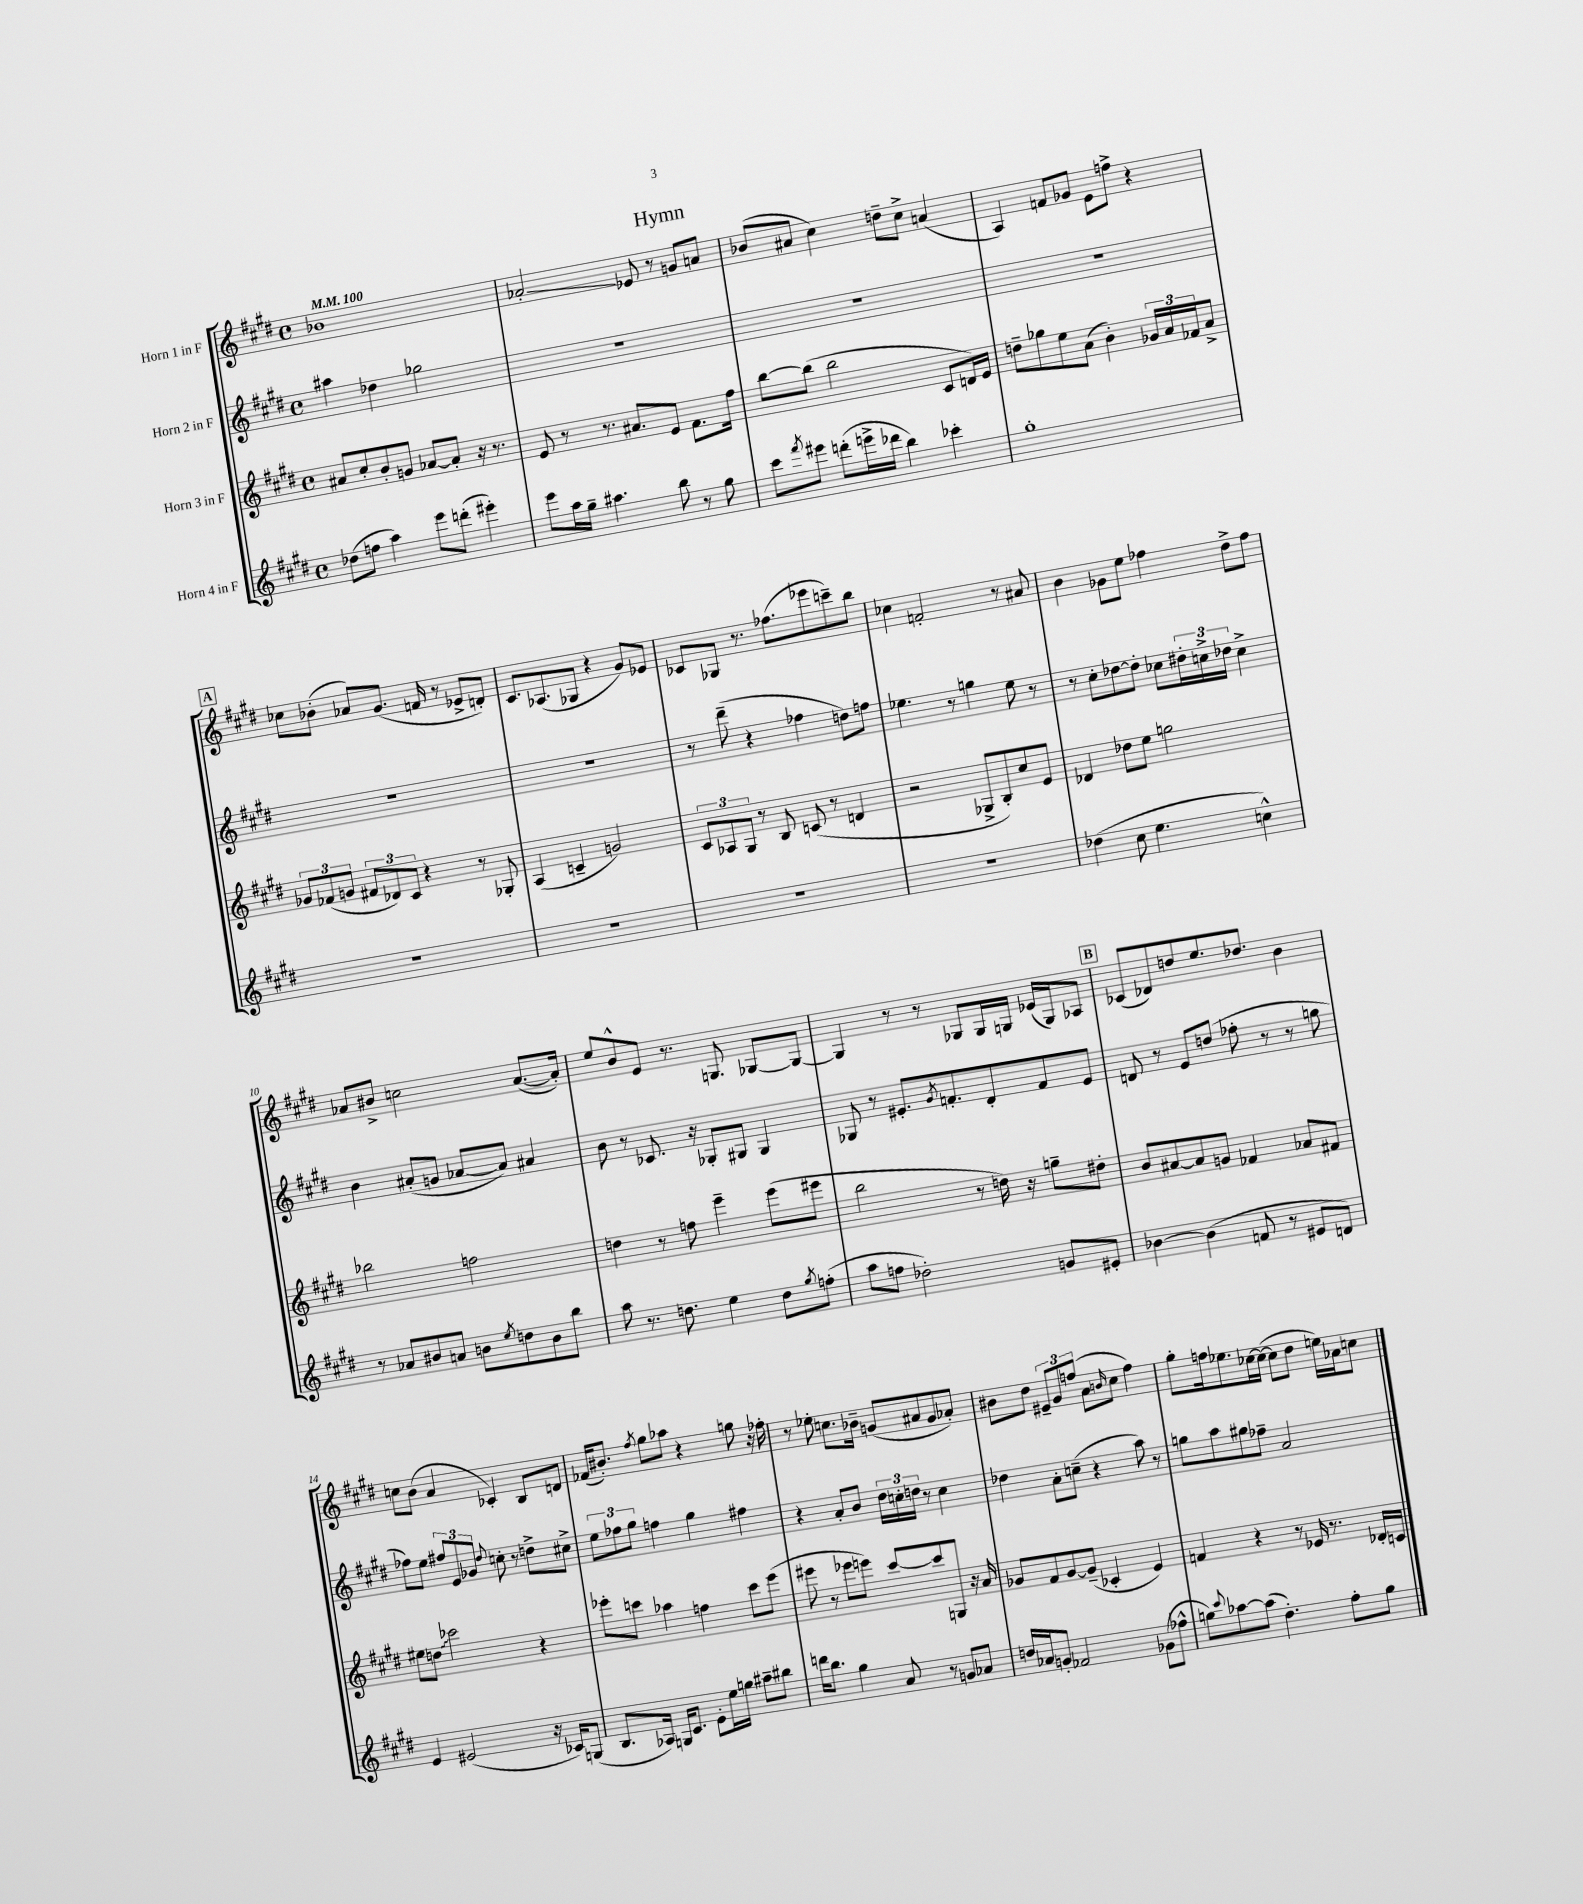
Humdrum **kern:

**kern	**kern	**kern	**kern
*staff4	*staff3	*staff2	*staff1
*clefG2	*clefG2	*clefG2	*clefG2
*k[f#c#g#d#]	*k[f#c#g#d#]	*k[f#c#g#d#]	*k[f#c#g#d#]
*M4/4	*M4/4	*M4/4	*M4/4
*met(c)	*met(c)	*met(c)	*met(c)
*MM100	*MM100	*MM100	*MM100
(8dd-	8a#	4aa#	1b-
8ff	8cc#'	.	.
4aa)	8b'	4dd-	.
.	8g	.	.
8eee	[8a-	2gg-	.
(8ddd'	8a-']	.	.
4eee#')	16r	.	.
.	8.r	.	.
=	=	=	=
8eee	8e	1r	2a-'
16aa	8r	.	.
16gg#~	.	.	.
4.aa#	8.r	.	.
.	8.a#	.	.
.	.	.	8e-
8bb	8e	.	8r
8r	8.f#	.	8g
8gg#	.	.	8a
.	16ff#	.	.
=	=	=	=
8ccc#	[8bb	1r	(8b-
8qfff#	.	.	.
8eee#	(8bb]	.	8a#
(8ddd'	2bb	.	4cc#)
16eee^	.	.	.
16ddd-	.	.	.
4bb)	.	.	8dd~
.	.	.	8cc#^
4ccc-'	8c#	.	(4a
.	16d)	.	.
.	16e	.	.
=	=	=	=
1gg#'	8dd~	1r	4A)
.	8gg-	.	.
.	8ee	.	8f
.	(8a	.	8g-
.	4b')	.	8e
.	.	.	8ff^
.	24g-	.	4r
.	24a	.	.
.	24f-	.	.
.	8a^	.	.
=	=	=	=
1r	12g-	1r	8cc-
.	(12f-	.	.
.	.	.	(8b-'
.	12g	.	.
.	12f#	.	8a-)
.	12d-)	.	.
.	.	.	(8.g#
.	12c#	.	.
.	4r	.	.
.	.	.	16f
.	.	.	8r
.	8r	.	8e-^
.	8G-'	.	8d')
=	=	=	=
1r	(4A	1r	8.c#
.	.	.	(8.A-
.	4c~	.	.
.	.	.	8G-
.	2g)	.	4r
.	.	.	8g#)
.	.	.	8e-
=	=	=	=
1r	12c#	8r	8c-
.	12A-	.	.
.	.	(8ddd#~	8G-
.	12G#	.	.
.	8r	4r	8.r
.	8B	.	.
.	.	.	(8.ff-
.	(8c	4ff-	.
.	8r	.	8eee-
.	4d	8dd)	8ccc~)
.	.	8ff	8bb
=	=	=	=
1r	2r	4.ee-	4cc-
.	.	.	2f'
.	.	8r	.
.	8G-^	4gg	.
.	8B')	.	.
.	8cc#	8ee-	8r
.	8e	8r	8a#
=	=	=	=
(4dd-	4d-	8r	4b
.	.	8cc#'	.
8cc#	8dd-	[8dd-	8g-
4.ee	8ee	8dd-']	8ee
.	2gg	8cc-	4ff-
.	.	24dd#'	.
.	.	24cc^	.
.	.	24dd-	.
4cc^^)	.	4cc^	8dd#^
.	.	.	8ff-
=	=	=	=
8r	2bb-	4b	8a-
8a-	.	.	8b#^
8b#	.	(8a#'	2cc
8a	.	8g	.
8b	2ff	[8a-	.
8qee	.	.	.
8dd	.	8a-])	.
8b	.	4a#	([8.a-
8bb	.	.	.
.	.	.	16a-'])
=	=	=	=
8aa	4dd	8b	8ee
8.r	.	8r	8b^^
.	8r	8.c-	8e
8.dd	.	.	.
.	8ff	.	8.r
.	.	16r	.
4ee	4eee~	8G-'	.
.	.	.	8.G
.	.	8G#	.
8dd	(8eee	4G#	[8G-
8qgg#	.	.	.
(8ff'	8eee#	.	8G-_
=	=	=	=
8aa	2bb	8G-	4G-]
8ff	.	8r	.
2dd-')	.	8.e#'	8r
.	.	.	8r
.	.	8qg#	.
.	.	8.f'	.
.	8r	.	8G-
.	16dd)	8d#'	16G-
.	16r	.	16G
8g	8gg~	8f	(16e-
.	.	.	16G)
8e#'	8dd#'	8e#	8A-
=	=	=	=
[4b-	8b	8d	(8c-
.	[8a#	8r	8d-)
(4b-]	8a#]	8e	8dd
.	8g	(8dd	8.ee
8f	4f-	8ff-'	.
.	.	.	8.dd-
8r	.	8r	.
8e#	8a-	8r	4b
8d)	8f#	8gg	.
=	=	=	=
4e	8ee#	8ff-)	8cc
.	8dd	8ee	(8b
(2e#	2ccc-	12ff#	4a
.	.	12e	.
.	.	12g-	.
.	.	8qqdd#	.
.	.	8cc'	4c-')
.	.	8r	.
16r	4r	8dd^	8B
16c-)	.	.	.
(8G	.	8cc#^	8d
=	=	=	=
8.B	8eee-'	12ee	(16f-
.	.	.	8.b#')
.	.	12ff-	.
.	8ccc	.	.
.	.	12gg#	.
16A-)	.	.	.
.	.	.	8qff#
16G	4aa-	4ff	8gg#
8.c#	.	.	.
.	.	.	8aa-
8e'	4ff	4gg#	4r
16ee	.	.	.
16gg	.	.	.
8aa#~	8ccc	4ff#	8gg
8bb#	(8eee-	.	16r
.	.	.	16ff-'
=	=	=	=
16ddd	8eee#	4r	8r
8.bb	.	.	.
.	8r	.	8ee-'
4gg#	8eee-	8a'	8.cc
.	8eee)	8b	.
.	.	.	16b-~
8a	[8ccc#	24dd#	(8g
.	.	24cc'	.
.	.	24dd	.
8r	8ccc#]	8r	8a#
8g	8G	4cc	8g
8a-	16r	.	8a-')
.	16a	.	.
=	=	=	=
16dd	8g-	4dd-	8b#
16a-	.	.	.
8g'	8f#	.	8dd#
2f-	[8g-	8a'	12e#~
.	.	.	12g#
.	(8g-~]	(8cc~	.
.	.	.	(12ff
.	4c-'	4r	8a
.	.	.	16qqb
.	.	.	8cc#
(8g-	4e)	8aa)	4ff)
8ff-^^	.	8r	.
=	=	=	=
8gg)	4f	8gg	8gg#'
8qqccc#	.	.	.
[8aa-	.	8aa	16ff
.	.	.	8.ee-
(8aa-]	4r	8gg#	.
4.dd#')	.	8ff-~	[16cc-
.	.	.	(16cc-_
.	8r	2a	8cc-]
.	16e-	.	8dd#
.	8.r	.	.
8ff#'	.	.	16ee)
.	.	.	16a-
8gg	16d-'	.	8cc
.	16c	.	.
==	==	==	==
*-	*-	*-	*-
